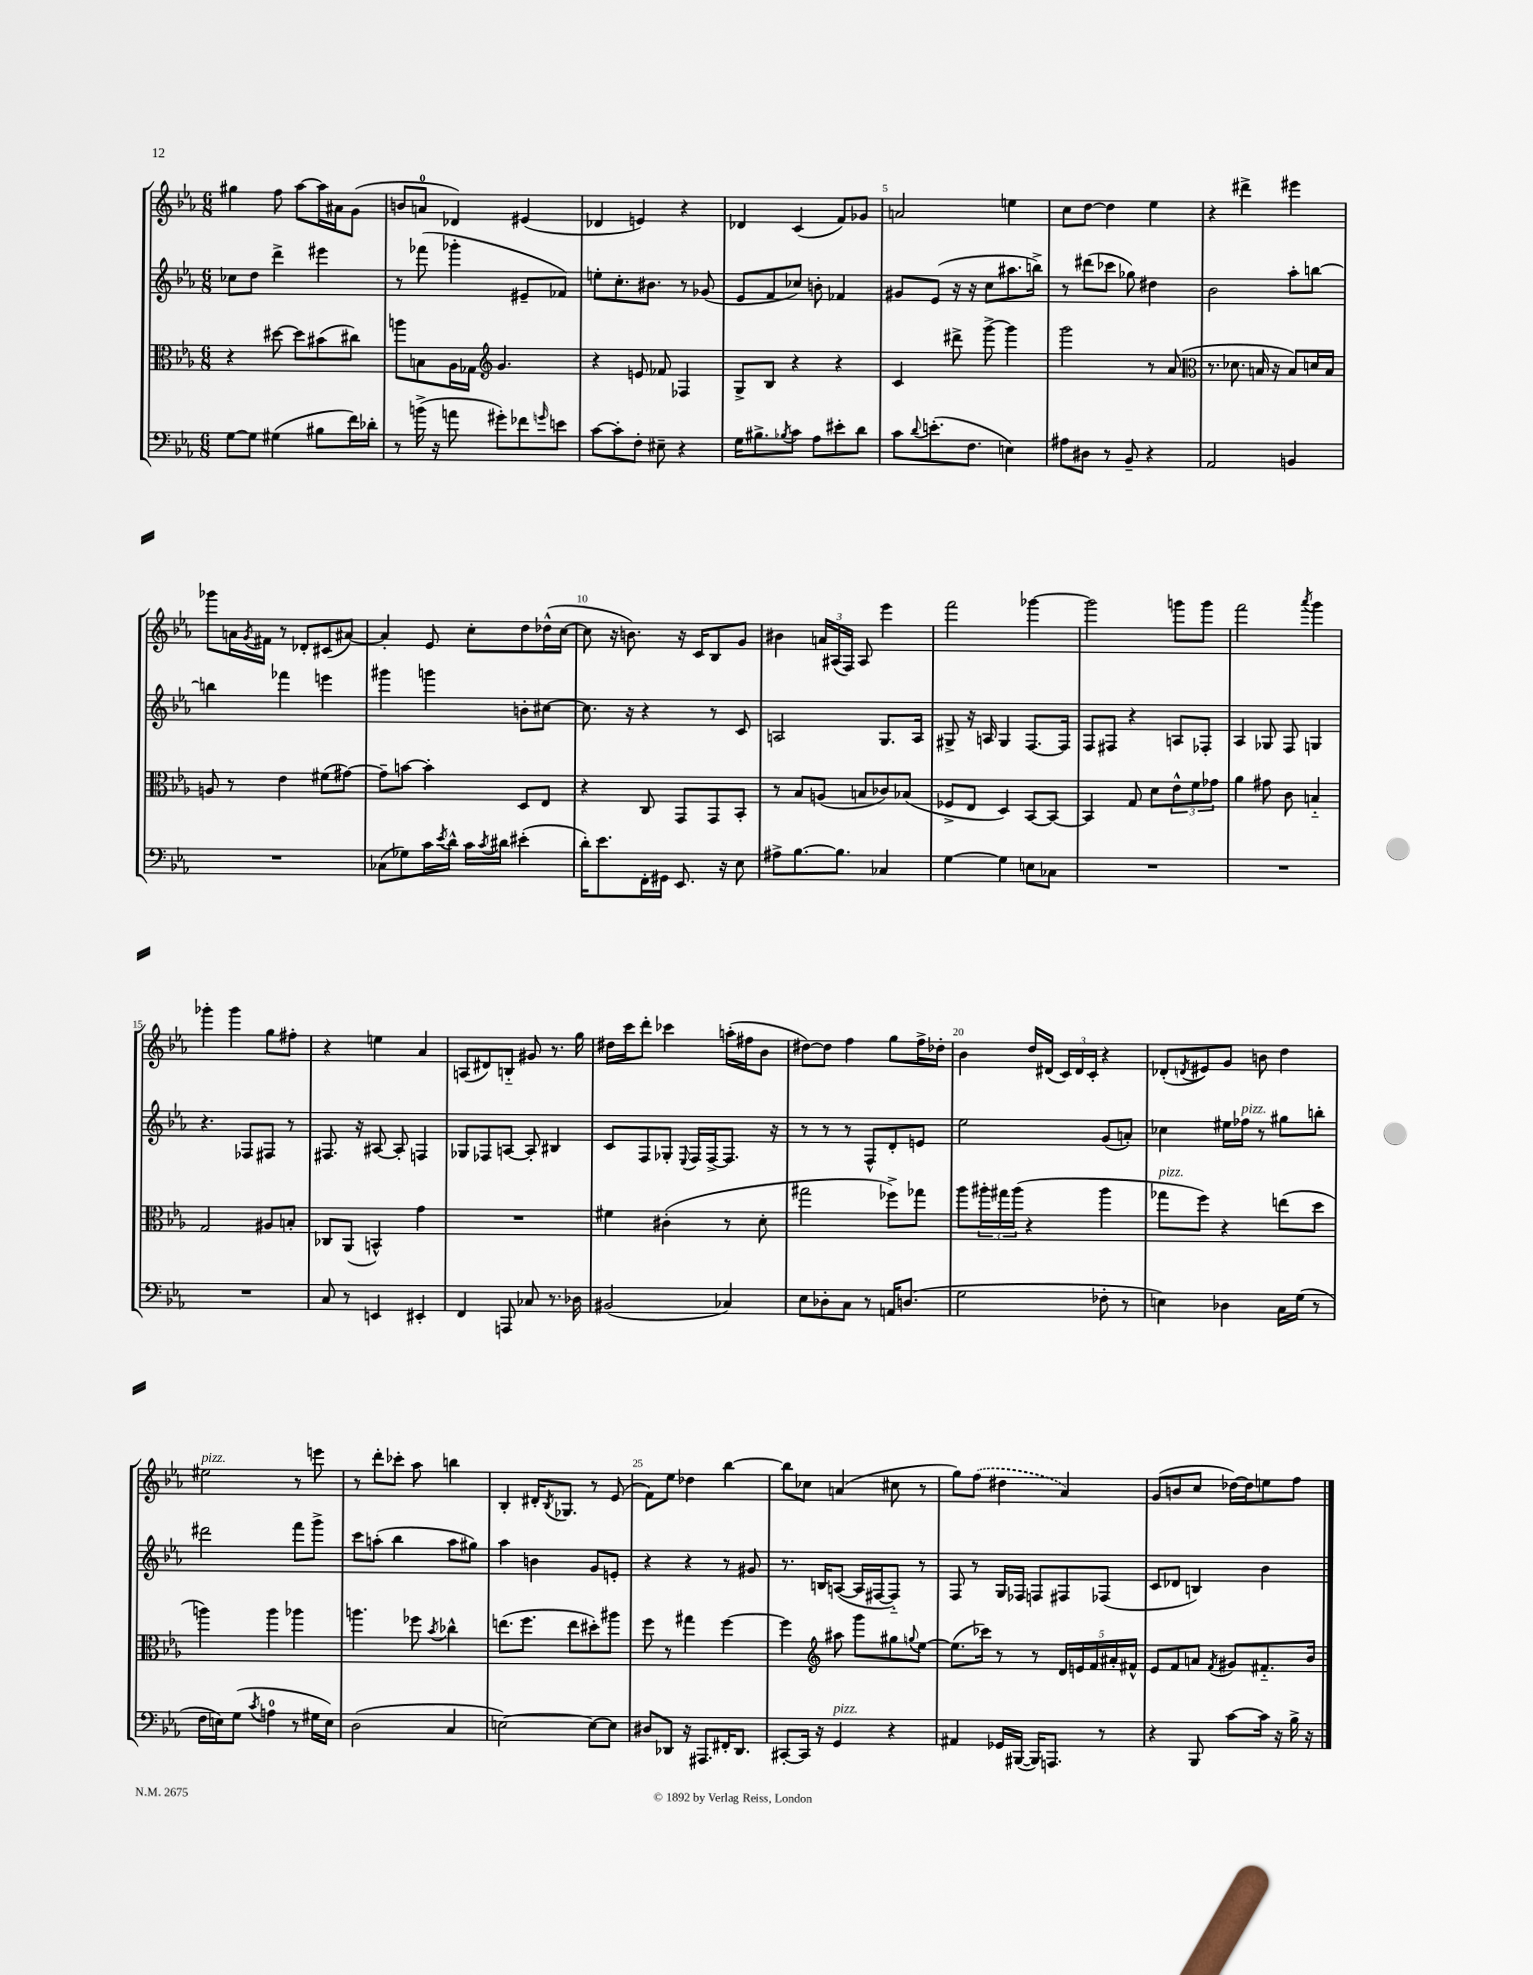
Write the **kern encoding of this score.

**kern	**kern	**kern	**kern
*staff4	*staff3	*staff2	*staff1
*clefF4	*clefC3	*clefG2	*clefG2
*k[b-e-a-]	*k[b-e-a-]	*k[b-e-a-]	*k[b-e-a-]
*M6/8	*M6/8	*M6/8	*M6/8
[8G\L	4r	8cc-\L	4gg#\
8G\]J	.	8dd\J	.
(4G#\	[8dd#\	4ddd^\	8ff\
.	8dd#\]L	.	[8aa-\L
8B#\L	(8b#\	4eee#\	16aa-\]L
.	.	.	16a#\J
16f\L)	8cc#\J)	.	(8g\J
16d-'\JJ	.	.	.
=	=	=	=
8r	8aa\L	8r	8b/L
(16b^\	8B\	(8fff-\	8a/J
16r	.	.	.
8a\	16A-\L	4ggg-'\	4d-/)
.	16G-\JJ	.	.
*	*clefG2	*	*
8g#'\L)	4.g/	.	.
8f-\	.	8e#~/L	(4e#/
16qqg/	.	.	.
8e\J	.	8f-/J)	.
=	=	=	=
[8c\L	4r	8ee'\L	4d-/
8c'\]	.	8.cc'\	.
8F'\J	8e/	.	4e/)
.	.	8.b#\J	.
8E#~\	8f-/	.	.
4r	4F-/	8r	4r
.	.	(8g-/	.
=	=	=	=
16G\LK	8G^/L	8e-/L	4d-/
8.B#^\	.	.	.
.	8B-/J	8f/	.
8qB-/	.	.	.
8c\J	4r	8cc-/J)	(4c/
8A-\L	.	8b'\	.
8e#'\	4r	4f-/	8f/L)
8d\J	.	.	8g-/J
=	=	=	=
8c\L	4c/	8g#/L	2a/
8qqd/	.	.	.
(8.e'\	.	(8e-/J	.
.	8ddd#^\	16r	.
8.F\J	.	16r	.
.	[8ggg^\	8cc\L	.
4E\)	4ggg\]	8.aa#\	4ee\
.	.	16bb^\Jk)	.
=	=	=	=
8A#\L	2ggg\	8r	8cc\L
8D#\J	.	(8ddd#\L	[8dd\J
8r	.	8ccc-\J	4dd\]
8BB-~/	.	8gg-\)	.
4r	8r	4dd#\	4ee-\
.	(8a-/	.	.
=	=	=	=
*	*clefC3	*	*
2AA-/	8.r	2b-\	4r
.	8.d-\	.	.
.	.	.	4ddd#^\
.	16B/	.	.
.	16r	.	.
4BB/	8B/L)	8aa-'\L	4eee#\
.	16d/L	[8bb\J	.
.	16B/JJ	.	.
=	=	=	=
2.r	8A/	4bb\]	8ggg-\L
.	8r	.	16a\L
.	.	.	8qg/
.	.	.	16f#\JJ
.	4e-\	4fff-\	8r
.	.	.	8d-'/L
.	(8f#\L	4eee\	(8c#/
.	[8g#\J)	.	[8a#/J)
=	=	=	=
(8C-\L	8g#~\]L	4ggg#\	4a#'/]
8G-\)	[8b\J	.	.
16c\L	4b'\]	4ggg\	8e-/
8qe-/	.	.	.
16d^^\JJ	.	.	.
16c\LL	.	.	8cc'\L
8qc/	.	.	.
16d#\JJ	.	.	.
(4e#'\	8D/L	8b'\L	8dd\
.	8E-/J	[8cc#\J	(16dd-^^\L
.	.	.	[16cc\JJ
=	=	=	=
16d'\LK)	4r	8.cc#\]	8cc\]
8.e-\	.	.	.
.	.	.	16r
.	.	16r	8.b\)
16FF'\L	8C/	4r	.
16GG#\JJ	.	.	.
8.EE-/	8GG/L	.	16r
.	.	.	16c/LK
.	8GG/	8r	8B-/
16r	.	.	.
8E-\	8BB-'/J	8c/	8g/J
=	=	=	=
8A#^\L	8r	2A/	4b#\
[8.B-\	8B-/L	.	.
.	(8A/J	.	24a/LL
.	.	.	(24A#/
8.B-\]J	.	.	.
.	.	.	24F/JJ)
.	8B/L	.	8A#/
4C-/	8c-/)	8.G/L	4eee-\
.	(8B-/J	.	.
.	.	16A/Jk	.
=	=	=	=
[4G\	8F-^/L	8G#^/	2fff\
.	8E-/J	16r	.
.	.	16A/	.
4G\]	4D/)	4G#/	.
8E\L	[8BB-/L	[8.F/L	[4ggg-\
8C-\J	8BB-/_J	.	.
.	.	16F/]Jk	.
=	=	=	=
2.r	4BB-/]	8F/L	2ggg-\]
.	.	8F#/J	.
.	8G/	4r	.
.	8d\L	.	.
.	12e-^^\	8A/L	8ggg\L
.	12f\	.	.
.	.	8F-'/J	8ggg\J
.	12g-\J	.	.
=	=	=	=
2.r	4a-\	4A-/	2fff\
.	8g#\	8G-/	.
.	8c\	8F/	.
.	.	.	8qaaa-/
.	4B'~/	4G/	4ggg\
=	=	=	=
2.r	2G/	4.r	4ggg-'\
.	.	.	4ggg-\
.	.	8F-/L	.
.	8A#/L	8F#/J	8gg\L
.	8B'/J	8r	8ff#'\J
=	=	=	=
8C/	8C-/L	8.F#/	4r
8r	(8AA-/J	.	.
.	.	16r	.
4EE/	4BB^^/)	[8A#/	4ee\
.	.	8A#'/]	.
4EE#'/	4g\	4F/	4a-/
=	=	=	=
4FF/	2.r	8G-/L	(8A/L
.	.	8F-/	8d#/)
8AAA/	.	[8A/J	8B'~/J
8C-/	.	8A'/]	8g#/
8.r	.	4B#/	8.r
16D-\	.	.	16gg\
=	=	=	=
(2BB#/	4f#\	8c/L	16dd#\LL
.	.	.	16ccc\J
.	.	8F/	8ddd'\J
.	(4c#'\	8G-'/J	4ccc-\
.	.	8qqE-/	.
.	.	16F/LL	.
.	.	[16F^/J	.
4C-/)	8r	8.F/]J	(16aa'\LL
.	.	.	16ff#\J
.	8d'\	.	8b-\J
.	.	16r	.
=	=	=	=
8E-\L	2gg#\	8r	[8dd#\L)
8D-'\	.	8r	8dd#\]J
8C\J	.	8r	4ff\
8r	.	8F^^/L	.
16AA/LK	8ff-^\L)	8d'/	8gg\L
(8.D/J	.	.	.
.	8gg-\J	8e/J	16ff^\L
.	.	.	16dd-'\JJ
=	=	=	=
2G\	8aa-\L	2ee-\	4b-\
.	24aa#'\L	.	.
.	24gg#\	.	.
.	(24aa#\JJ	.	.
.	4r	.	16dd/LL
.	.	.	(16d#/JJ
.	.	.	24c/LL)
.	.	.	24d#/
.	.	.	24c'/JJ
8F-'\	4aa#\	(8g/L	4r
8r	.	8a'/J)	.
=	=	=	=
4E\)	8gg-\L	4cc-\	(8d-'/L
.	.	.	8qd/
.	8ff\J)	.	8e#/)
4D-\	4r	16ee#\LL	8g/J
.	.	16ff-\JJ	.
.	.	8r	8b\
16C\LL	(8ee\L	8gg#\L	4dd\
(16G\JJ	.	.	.
8r	8dd\J	8bb'\J	.
=	=	=	=
16F\LL	4aa\)	2ddd#\	2ee#\
16E\J)	.	.	.
(8G\J	.	.	.
8qc/	.	.	.
4A\	4aa\	.	.
8r	4aa-\	8fff\L	8r
16G#\LL	.	8ggg^\J	8eee\
16E\JJ)	.	.	.
=	=	=	=
(2D\	4.aa\	8ccc\L	8r
.	.	(8aa'\J	8ddd'\L
.	.	4bb-\	8ccc-'\J
.	8ff-\	.	8aa-\
.	8qb-/	.	.
4C/	4cc-^^\	8aa\L	4bb\
.	.	8gg#\J)	.
=	=	=	=
[2E\)	(8.ee\L	4aa-\	4B-'/
.	8.ff\J	.	.
.	.	4b\	16d#'/LK
.	.	.	8qB-/
.	.	.	8.G-/J
.	8ee\L	.	.
8E\_L	8dd#'\)	8g/L	8r
8E\]J	8aa#\J	8e'/J	(8e-/
=	=	=	=
8D#/L	8ff\	4r	8f\L)
8DD-/J	8r	.	8ee-\J
16r	4gg#\	4r	4dd-\
8.AAA#/L	.	.	.
16FF#'/K	[4ff\	8r	[4bb-\
8.DD-/J	.	.	.
.	.	8g#/	.
=	=	=	=
[8CC#'/L	4ff\]	8.r	8bb-\]L
16CC#/]Jk	.	.	8cc-\J
16r	.	16B/LK	.
*	*clefG2	*	*
4GG/	8aa#\	([8A/J	(4a/
.	8ggg\L	16A/]LL	.
.	.	[16F#/J	.
4r	8gg#\	8F#'~/]J)	8cc#\
.	8qqgg/	.	.
.	[8ee-\J	8r	8r
=	=	=	=
4AA#/	(8.ee-\]L	8F/	8gg\L)
.	.	8r	(8ff\J
.	16ccc-\Jk)	.	.
16GG-/LL	8r	16G/LL	4dd#\
([16BBB#/JJ	.	16F-/JJ	.
16BBB#/]LK)	8r	8F/L	.
8.AAA/J	.	.	.
.	20d/LL	8F#/	4a-/)
.	20e/	.	.
.	20f/	.	.
8r	.	(8F-/J	.
.	20a#'/	.	.
.	20f#^^/JJ	.	.
=	=	=	=
4r	8e-/L	8c/L	(8g/L
.	8f/	8d-/J	8b/
8BBB-/	8a/J	4B/)	8cc/J
.	8qf/	.	.
[8c\L	8g#/L	.	[16dd-\LL)
.	.	.	16dd-\]J
16c\]Jk	8.f#'~/	4b-\	8ee\
16r	.	.	.
16B-^\	.	.	8ff\J
16r	16b-/Jk	.	.
==	==	==	==
*-	*-	*-	*-
